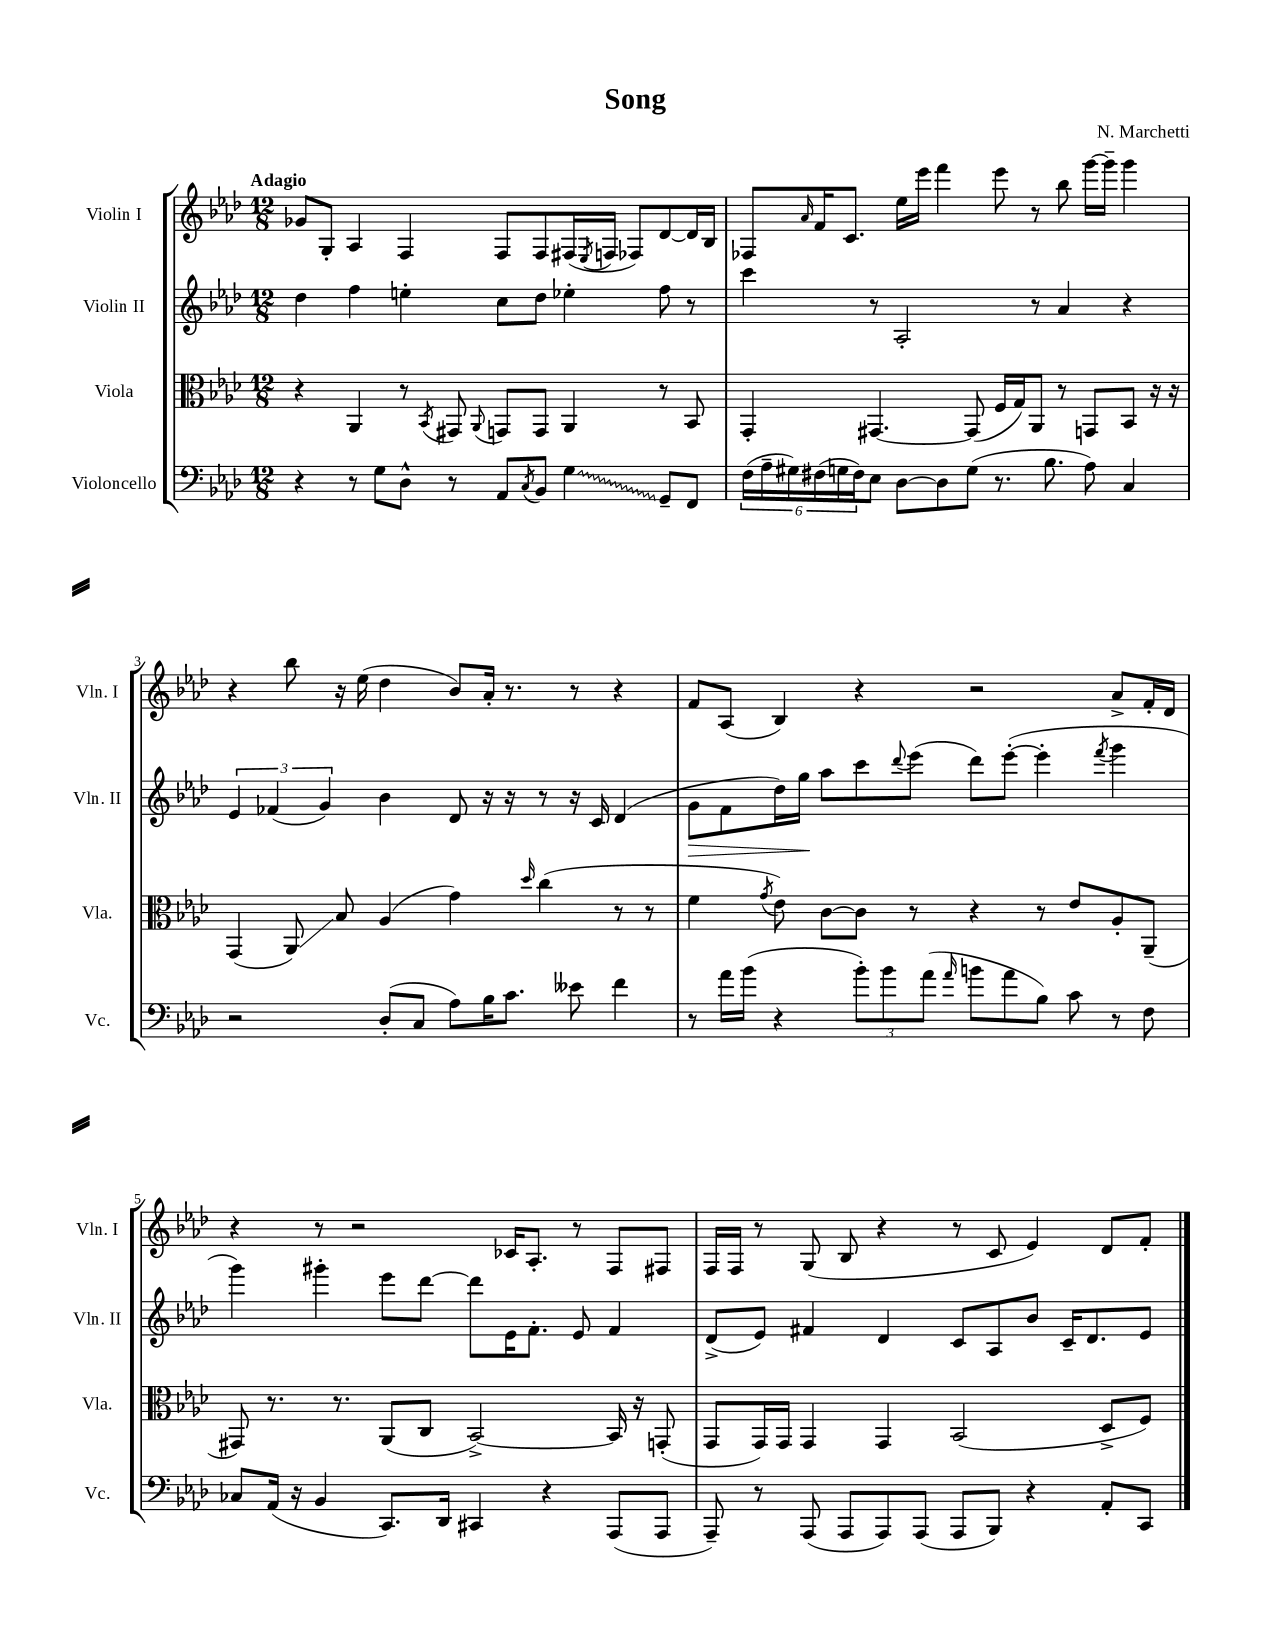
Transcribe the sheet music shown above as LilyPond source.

\header { title = "Song" composer = "N. Marchetti" }
<<
\new StaffGroup <<
\new Staff = "s0" \with { instrumentName = "Violin I" shortInstrumentName = "Vln. I" } {
    \clef treble \key aes \major \numericTimeSignature \time 12/8 \tempo "Adagio"
    ges'8 g8-. aes4 f4 f8 f8 fis16( \acciaccatura { ees8 } f16 fes8) des'8~ des'16 bes16 |
    fes8 \grace { aes'16 } f'16 c'8. ees''16 ees'''16 f'''4 ees'''8 r8 bes''8 g'''16~ g'''16-- g'''4 |
    r4 bes''8 r16 ees''16( des''4 bes'8) aes'16-. r8. r8 r4 |
    f'8 aes8( bes4) r4 r2 aes'8-> f'16-. des'16 |
    r4 r8 r2 ces'16 aes8.-. r8 f8 fis8 |
    f16 f16 r8 g8( bes8 r4 r8 c'8 ees'4) des'8 f'8-. \bar "|." |
}
\new Staff = "s1" \with { instrumentName = "Violin II" shortInstrumentName = "Vln. II" } {
    \clef treble \key aes \major \numericTimeSignature \time 12/8
    des''4 f''4 e''4-. c''8 des''8 ees''4-. f''8 r8 |
    c'''4 r8 aes2-. r8 aes'4 r4 |
    \tuplet 3/2 { ees'4 fes'4( g'4) } bes'4 des'8 r16 r16 r8 r16 c'16 des'4( |
    g'8\> f'8 des''16) g''16\! aes''8 c'''8 \appoggiatura { des'''8 } ees'''8( des'''8) ees'''8~-.( ees'''4-. \acciaccatura { f'''8 } g'''4 |
    g'''4) gis'''4-. ees'''8 des'''8~ des'''8 ees'16 f'8.-. ees'8 f'4 |
    des'8->( ees'8) fis'4 des'4 c'8 aes8 bes'8 c'16-- des'8. ees'8 \bar "|." |
}
\new Staff = "s2" \with { instrumentName = "Viola" shortInstrumentName = "Vla." } {
    \clef alto \key aes \major \numericTimeSignature \time 12/8
    r4 aes,4 r8 \acciaccatura { bes,8 } gis,8 \appoggiatura { aes,8 } g,8 g,8 aes,4 r8 bes,8 |
    g,4-. gis,4.~ gis,8( f16 g16) aes,8 r8 g,8 bes,8 r16 r16 |
    g,4( aes,8\glissando) bes8 aes4( g'4) \grace { des''16 } c''4( r8 r8 |
    f'4 \acciaccatura { g'8 } ees'8) c'8~ c'8 r8 r4 r8 ees'8 aes8-. aes,8--( |
    gis,8) r8. r8. aes,8( c8 bes,2~->) bes,16 r16 g,8-.( |
    g,8 g,16) g,16 g,4 g,4 bes,2( des8-> f8) \bar "|." |
}
\new Staff = "s3" \with { instrumentName = "Violoncello" shortInstrumentName = "Vc." } {
    \clef bass \key aes \major \numericTimeSignature \time 12/8
    r4 r8 g8 des8-^ r8 aes,8 \acciaccatura { c8 } bes,8 \once \override Glissando.style = #'zigzag g4\glissando g,8-- f,8 |
    \tuplet 6/4 { f16( aes16-- gis16) fis16( g16 fis16) } ees8 des8~ des8 g8( r8. bes8. aes8) c4 |
    r2 des8-.( c8 aes8) bes16 c'8. eeses'8 f'4 |
    r8 aes'16 bes'16( r4 \tuplet 3/2 { bes'8-.) bes'8 aes'8( } \grace { aes'16 } b'8 aes'8 bes8) c'8 r8 f8 |
    ces8 aes,16( r16 bes,4 c,8.) des,16 cis,4 r4 aes,,8( aes,,8 |
    aes,,8--) r8 aes,,8( aes,,8 aes,,8) aes,,8( aes,,8 bes,,8) r4 aes,8-. c,8 \bar "|." |
}
>>
>>
